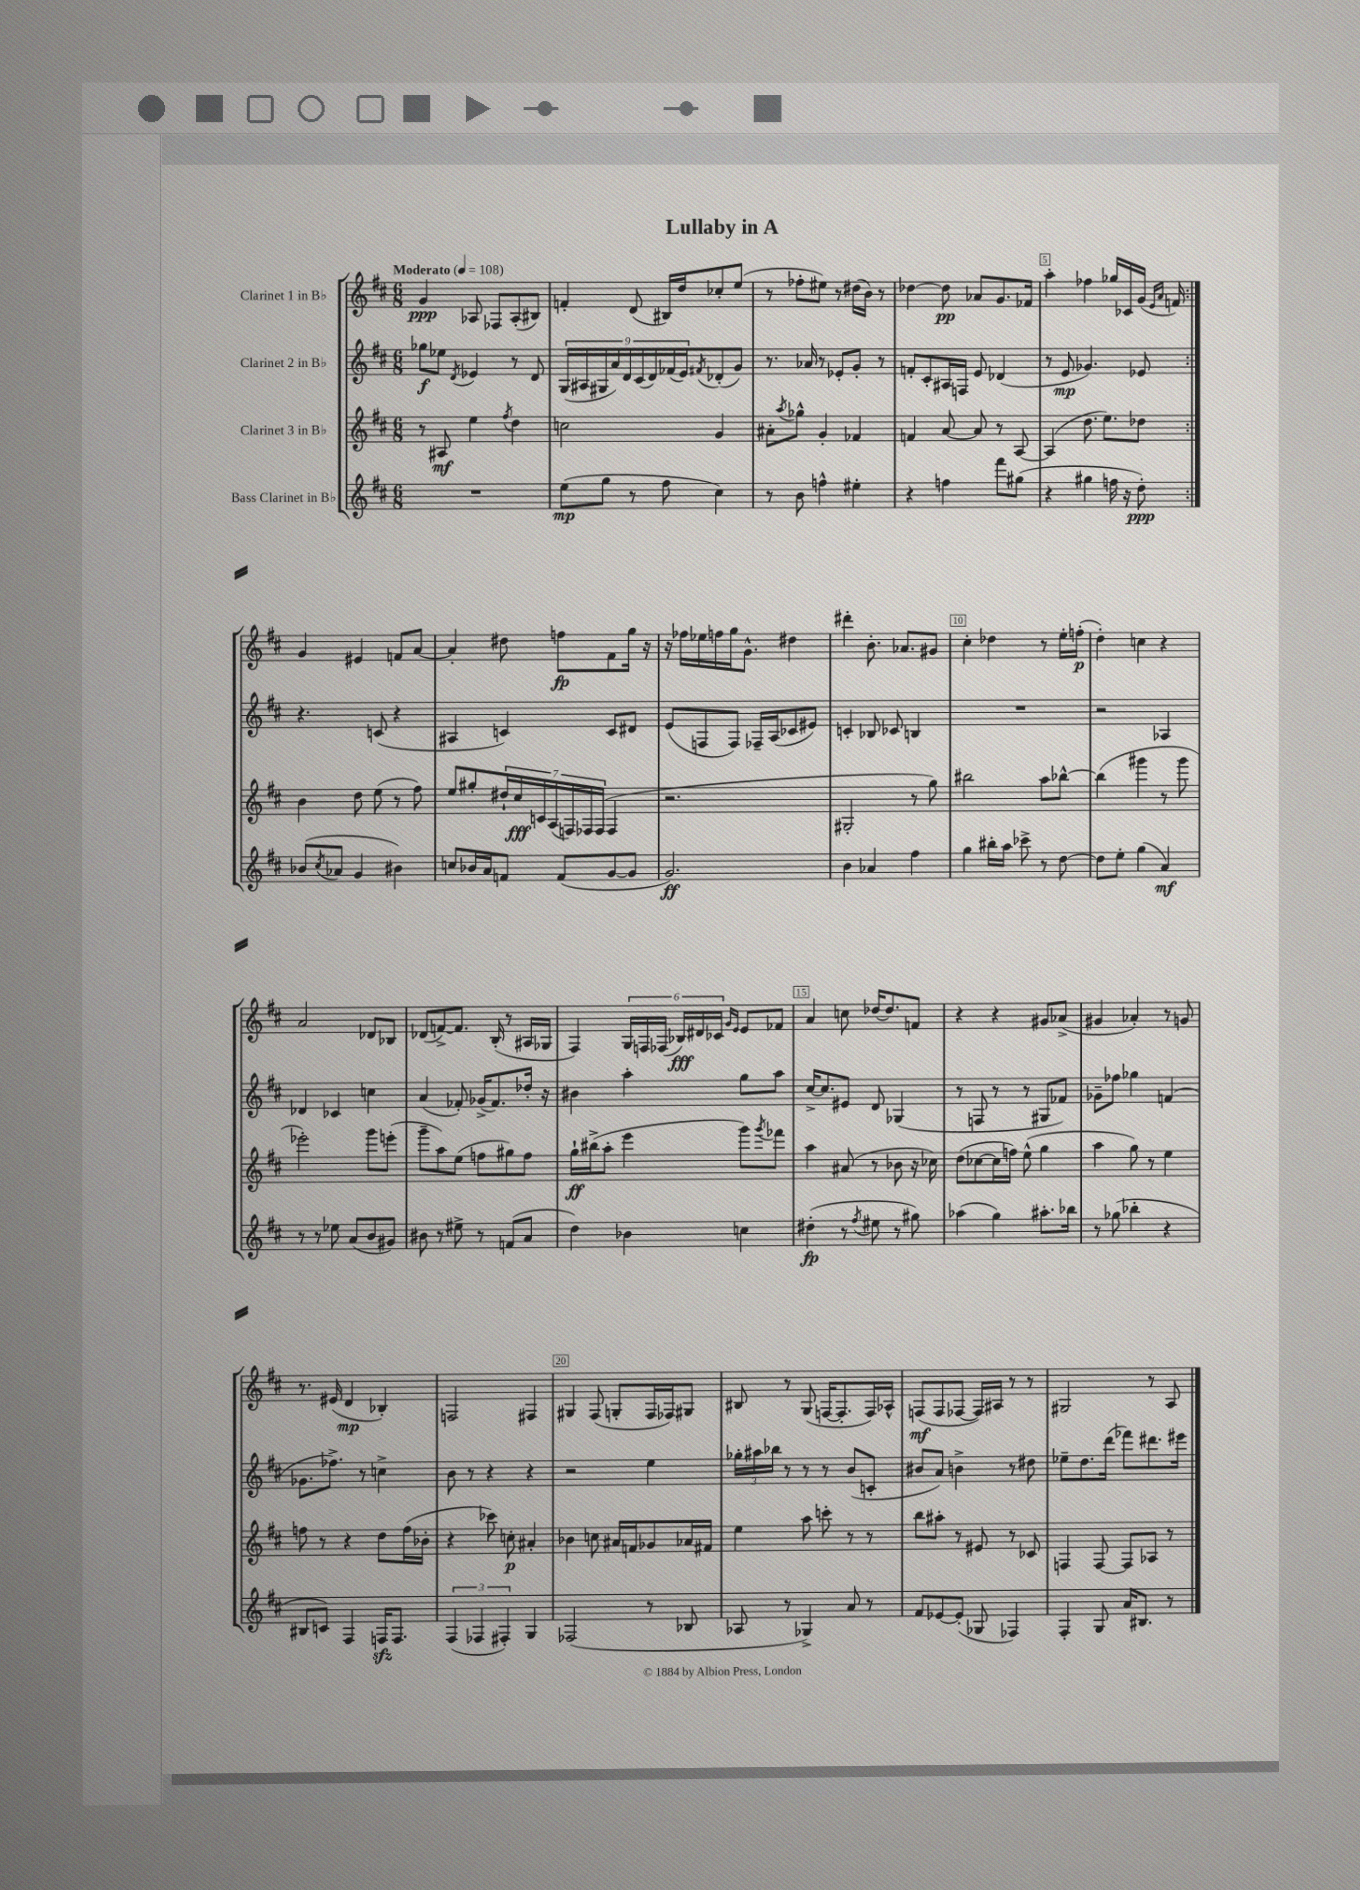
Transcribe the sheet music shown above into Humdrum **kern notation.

**kern	**kern	**kern	**kern
*staff4	*staff3	*staff2	*staff1
*clefG2	*clefG2	*clefG2	*clefG2
*k[f#c#]	*k[f#c#]	*k[f#c#]	*k[f#c#]
*M6/8	*M6/8	*M6/8	*M6/8
*MM108	*MM108	*MM108	*MM108
2.r	8r	8gg-	4g
.	8A#	8ee-	.
.	.	8qd	.
.	4ee	4e-	8A-
.	.	.	8F-
.	8qff#	.	.
.	4dd	8r	(8A-'
.	.	8d	8B#)
=	=	=	=
(8ee	2cc	(18G	4f'
.	.	18A#	.
.	.	18G#	.
8gg	.	.	.
.	.	18a)	.
.	.	18d	.
8r	.	.	(8d
.	.	(18c#	.
.	.	18d)	.
8ff#	.	.	16B#)
.	.	(18f-	.
.	.	.	16dd
.	.	18e)	.
.	.	8qf#	.
4cc#)	4g	(8d-'	8cc-'
.	.	8g)	(8ee
=	=	=	=
8r	8a#'	8.r	8r
.	8qaa	.	.
8b	8gg-^^	.	8ff-'
.	.	16a-	.
4ff^^	4g'	8r	8ee#)
.	.	8e-'	8r
4ee#'	4f-	8g'	(16dd#
.	.	.	16b)
.	.	8r	8r
=	=	=	=
4r	4f	8f'	[4dd-
.	.	8c#'	.
4ff	[8a	16A#	8dd-]
.	.	16F	.
.	8a]	8e	8a-
8fff#	8r	(4d-	8.g
(8gg#	[8A	.	.
.	.	.	16f-
=	=	=	=
4r	(4A]	8r	4aa'
.	.	8e	.
4gg#	8.dd	4.g-)	4ff-
.	8.ee)	.	.
16ff	.	.	16gg-
16r	.	.	16c-
8dd')	8dd-	8e-	(16g
.	.	.	16qqe
.	.	.	16qqa
.	.	.	16f)
=:|!	=:|!	=:|!	=:|!
(8b-	4b	4.r	4g
8qcc#	.	.	.
8a-	.	.	.
4g	8dd	.	4e#
.	(8ee	(8c	.
4b#)	8r	4r	8f
.	8ff#)	.	[8a
=	=	=	=
8cc	8ee	4A#	4a']
16b-	8gg#'	.	.
16a	.	.	.
8f	28dd#`	4c)	8dd#
.	28cc#	.	.
.	28c	.	.
.	(28A	.	.
(8f	.	.	8ff
.	28F)	.	.
.	28F-	.	.
.	(28F-	.	.
[8g	4F-	8c	8f#
8g]	.	8d#	16gg
.	.	.	16r
=	=	=	=
2.g)	2.r	(8e	16r
.	.	.	16ff-
.	.	8F	16ee-
.	.	.	16ff
.	.	8F)	16gg
.	.	.	8.g^^
.	.	16F-~	.
.	.	(16A	.
.	.	8c-	4dd#
.	.	8e#)	.
=	=	=	=
4b	2G#'	4c'	4ddd#'
4a-	.	8B-	8.b'
.	.	8c-	.
.	.	.	8.a-
4ff#	8r	4B	.
.	8gg)	.	8g#
=	=	=	=
4gg	2bb#	2.r	4cc#'
16bb#'	.	.	4dd-
16aa	.	.	.
8ccc-^	.	.	.
8r	8aa	.	8r
[8dd	[8bb-^^	.	16ee'
.	.	.	(16ff'
=	=	=	=
8dd]	(4bb-]	2r	4dd')
8ee'	.	.	.
(4gg	4ggg#	.	4cc
4a)	8r	4A-	4r
.	8ggg#	.	.
=	=	=	=
8r	2eee-')	4d-	2a
8r	.	.	.
8ee-	.	4c-	.
(8a	.	.	.
8b	8ggg	4cc	8d-
8g#)	(8eee'	.	8B-
=	=	=	=
8b#	8ggg~	(4a	(8d-
8r	8aa)	.	[8f^)
8ee#^	(8ee	8f-')	8.f]
8r	8ff	(16g-^	.
.	.	8.f-)	(16B'
(8f	8gg#)	.	8r
8a	8ff	16dd-'	16A#
.	.	16r	16G-
=	=	=	=
4dd)	16gg`	4b#	4F#)
.	(16bb#^	.	.
.	8aa'	.	.
4b-	4eee	4aa'	24G
.	.	.	24F
.	.	.	(24F-
.	.	.	24B-)
.	.	.	24d#
.	.	.	24c-
.	.	.	16qqg
.	.	.	16qqe
4cc	8ggg)	8gg	8e
.	8qggg	.	.
.	8fff-	8aa	8f-
=	=	=	=
(4dd#'	4aa	[16cc#^	4a
.	.	8.cc#]	.
8r	(8a#	8e#	8cc
8qff#	.	.	.
8ee#	8r	8d	[16dd-
.	.	.	8.dd-]
8r	8b-	(4G-	.
8gg#)	16r	.	8f
.	16cc-)	.	.
=	=	=	=
(4aa-	(8dd	8r	4r
.	[8cc-	8F	.
4gg)	16cc-]	8r	4r
.	16ff)	.	.
.	(8ee^^	8r	.
8.aa#'	4gg	8G#	8g#
.	.	8f-)	(8a-^
16bb-	.	.	.
=	=	=	=
8r	4aa	8g-~	4g#
(8gg-	.	8ff-	.
4bb-'	8gg)	4gg-	4a-')
.	8r	.	.
4r	4ee	(4f	8r
.	.	.	8g
=	=	=	=
8B#	8ff	8.g-	8.r
8c)	8r	.	.
.	.	8.ff-^)	(16e#
4F#	4r	.	4d
.	.	8r	.
16F	8dd	4cc^	4B-')
8.F	.	.	.
.	(16ff	.	.
.	16b-'	.	.
=	=	=	=
(6F#	4r	8b	2F
.	.	8r	.
6F-	.	.	.
.	8ccc-)	4r	.
6F#')	.	.	.
.	8cc'	.	.
4G	4a#'	4r	4F#
=	=	=	=
(2F-	4b-	2r	4G#
.	8cc	.	(8F#
.	16a#	.	8G'
.	16f	.	.
8r	8g-	4ee	16F#
.	.	.	16F-)
8B-	16a-	.	8G#
.	16f#	.	.
=	=	=	=
8A-	4ee	24gg-'	8B#
.	.	24aa#	.
.	.	24bb-	.
8r	.	8r	8r
4G-^)	8aa	8r	(8G
.	8ccc'	8r	[16F
.	.	.	8.F']
8a	8r	(8b	.
8r	8r	8c'	16F)
.	.	.	16A-^^
=	=	=	=
8f#	8bb	8b#	(8F
[8e-	8aa#'	8a)	8F
(8e-']	8r	4b^	[8F-
8G-	8e#	.	16F-])
.	.	.	16A#
4F-)	8r	8r	8r
.	8c-	8dd#	8r
=	=	=	=
4F#'	4F	8ee-~	2G#
.	.	8.dd	.
8G	[8F	.	.
.	.	(16ddd	.
16a	8F]	8fff-)	.
8.B#	.	.	.
.	8A-	8.ddd#	8r
8r	8r	.	8A
.	.	16eee#	.
==	==	==	==
*-	*-	*-	*-
